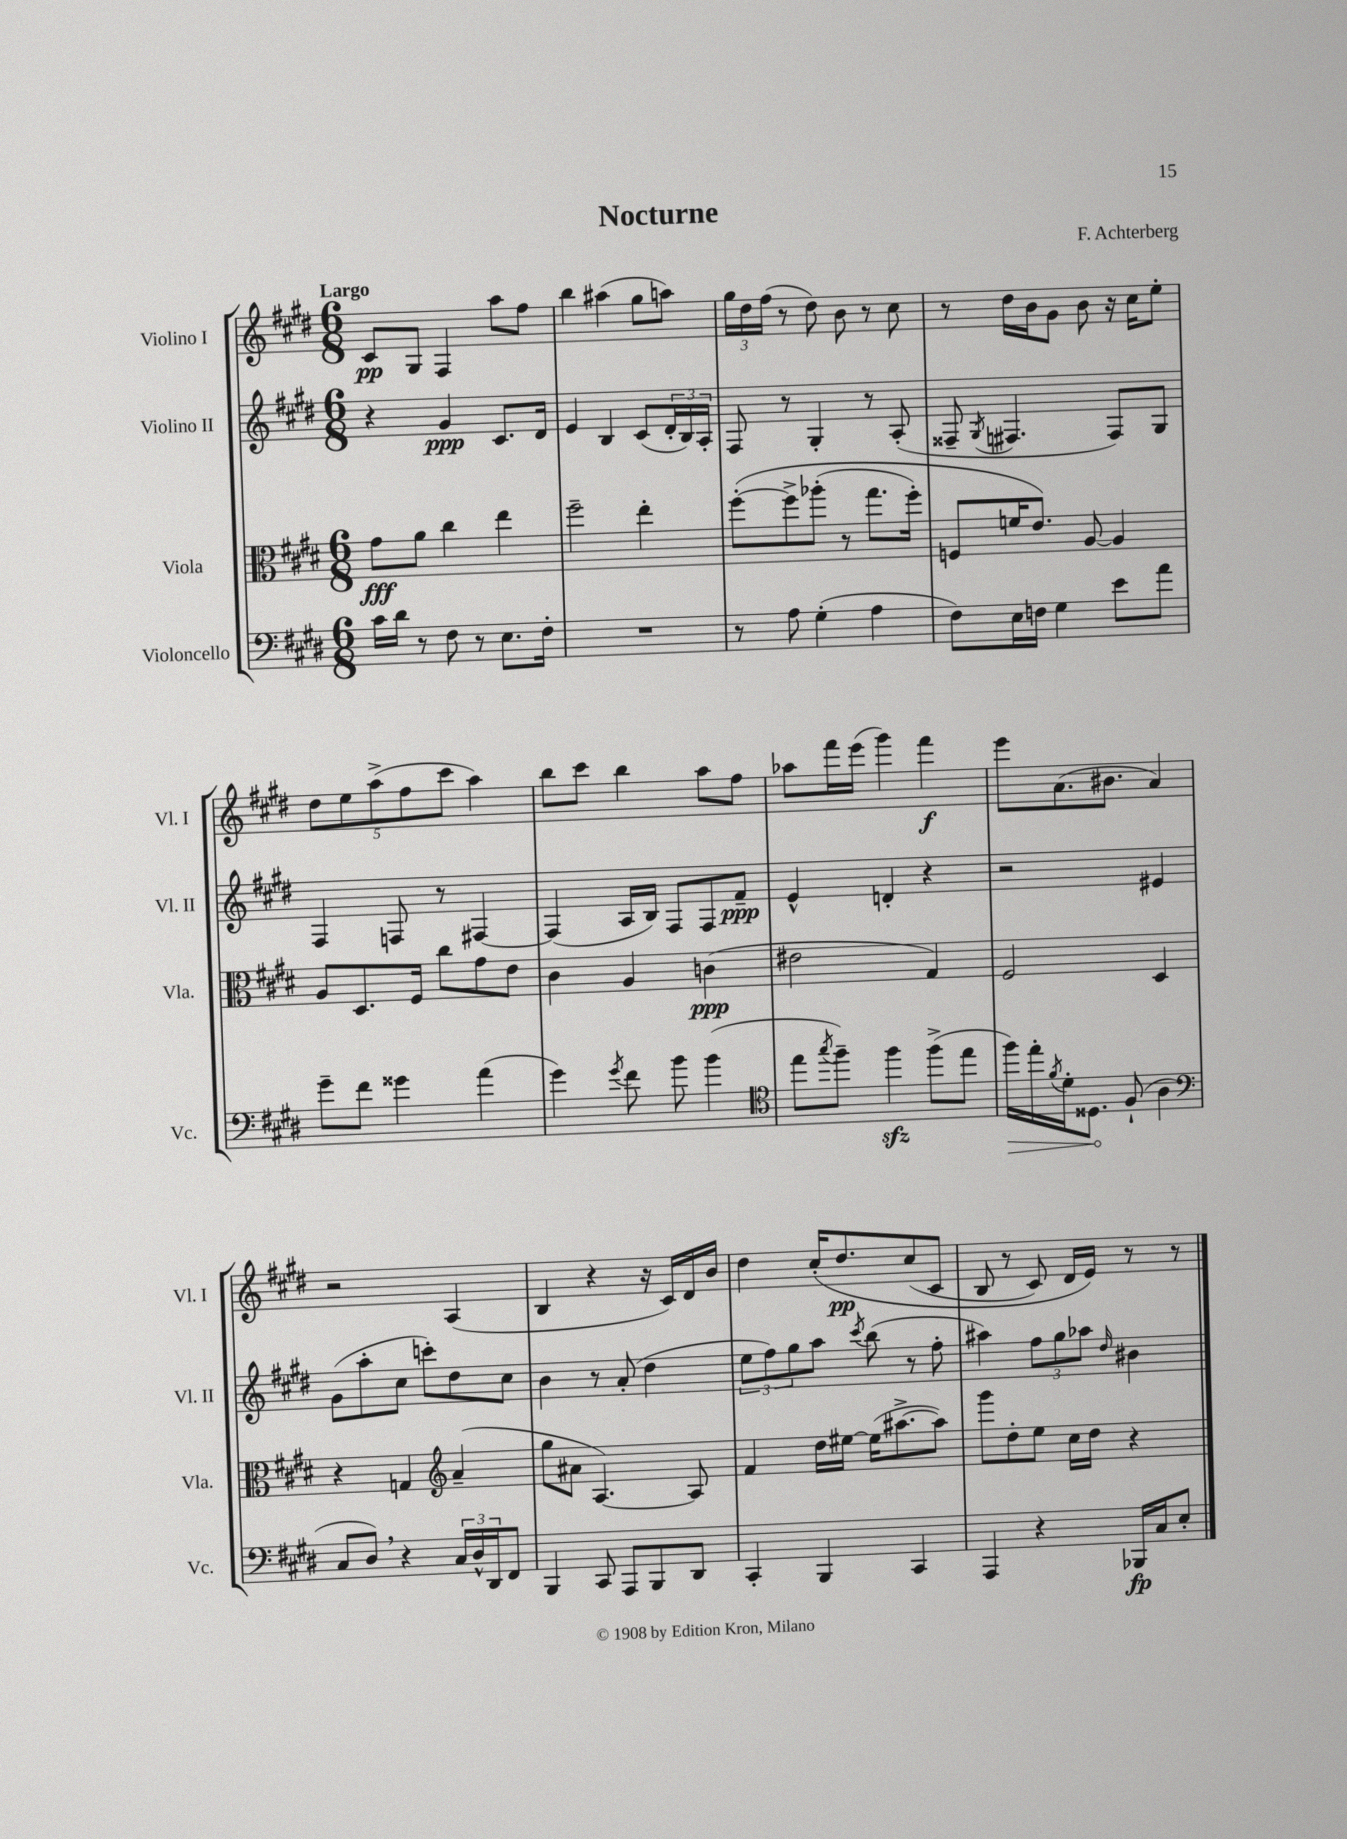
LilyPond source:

\header { title = "Nocturne" composer = "F. Achterberg" }
<<
\new StaffGroup <<
\new Staff = "s0" \with { instrumentName = "Violino I" shortInstrumentName = "Vl. I" } {
    \clef treble \key e \major \numericTimeSignature \time 6/8 \tempo "Largo"
    cis'8\pp gis8 fis4 a''8 fis''8 |
    b''4 ais''4( gis''8 a''8) |
    \tuplet 3/2 { gis''16 dis''16 fis''16( } r8 dis''8) b'8 r8 cis''8 |
    r8 dis''16 b'16 gis'8 b'8 r16 cis''16 e''8-. |
    \tuplet 5/4 { dis''8 e''8 a''8->( fis''8 cis'''8 } a''4) |
    b''8 cis'''8 b''4 a''8 fis''8 |
    aes''8 fis'''16 e'''16( gis'''4) fis'''4\f |
    e'''8 a'8.( bis'8. a'4) |
    r2 a4( |
    b4 r4 r16 cis'16) dis'16 b'16 |
    dis''4 cis''16-.\( dis''8.\pp cis''8( cis'8 |
    b8 r8 cis'8) dis'16 e'16\) r8 r8 \bar "|." |
}
\new Staff = "s1" \with { instrumentName = "Violino II" shortInstrumentName = "Vl. II" } {
    \clef treble \key e \major \numericTimeSignature \time 6/8
    r4 gis'4\ppp cis'8. dis'16 |
    e'4 b4 cis'8( \tuplet 3/2 { dis'16-. b16) a16-. } |
    fis8 r8 gis4-. r8 a8-.( |
    fisis8-- \acciaccatura { gis8 } fis4. fis8) gis8 |
    fis4 f8 r8 fis4~ |
    fis4( a16 b16) fis8 fis8 fis'8--\ppp |
    e'4-^ d'4-. r4 |
    r2 eis'4 |
    gis'8( a''8-. cis''8 c'''8-.) dis''8 cis''8 |
    b'4 r8 a'8-.( dis''4 |
    \tuplet 3/2 { e''8 fis''8) gis''8 } a''8 \acciaccatura { cis'''8 } b''8( r8 fis''8-. |
    ais''4) \tuplet 3/2 { fis''8 gis''8 aes''8 } \grace { dis''16 } bis'4 \bar "|." |
}
\new Staff = "s2" \with { instrumentName = "Viola" shortInstrumentName = "Vla." } {
    \clef alto \key e \major \numericTimeSignature \time 6/8
    gis'8\fff a'8 cis''4 e''4 |
    fis''2-- e''4-. |
    fis''8~-.\( fis''8-> aes''8-.( r8 gis''8. fis''16-.) |
    f8 f'16 e'8.\) a8~ a4 |
    a8 dis8. fis16 cis''8 gis'8 e'8 |
    cis'4 a4 c'4\ppp( |
    eis'2 gis4) |
    fis2 dis4 |
    r4 g4 \clef treble a'4--( |
    gis''8 ais'8 a4.~) a8 |
    fis'4 dis''16 eis''16~ eis''16( ais''8.~-> ais''8) |
    gis'''8 dis''8-. e''8 cis''16 dis''16 r4 \bar "|." |
}
\new Staff = "s3" \with { instrumentName = "Violoncello" shortInstrumentName = "Vc." } {
    \clef bass \key e \major \numericTimeSignature \time 6/8
    cis'16 dis'16 r8 fis8 r8 e8. fis16-. |
    R2. |
    r8 a8 gis4-.( a4 |
    fis8) e16 f16 gis4 e'8 a'8 |
    gis'8-- fis'8 gisis'4 a'4( |
    gis'4) \acciaccatura { gis'8 } fis'8 b'8 b'4( |
    \clef tenor e''8 \acciaccatura { gis''8 } fis''8--) fis''4\sfz fis''8->( e''8 |
    \once \override Hairpin.circled-tip = ##t fis''16\>) e''16-. \acciaccatura { fis'8 } dis'16-. disis8.\! fis8-!( a4 |
    \clef bass cis8 dis8) \breathe r4 \tuplet 3/2 { cis16 dis16-^ dis,16 } fis,8 |
    b,,4 cis,8 a,,8 b,,8 dis,8 |
    cis,4-. b,,4 cis,4 |
    a,,4 r4 bes,,16\fp cis16 e8-. \bar "|." |
}
>>
>>
\layout { \context { \Score \remove "Bar_number_engraver" } }
